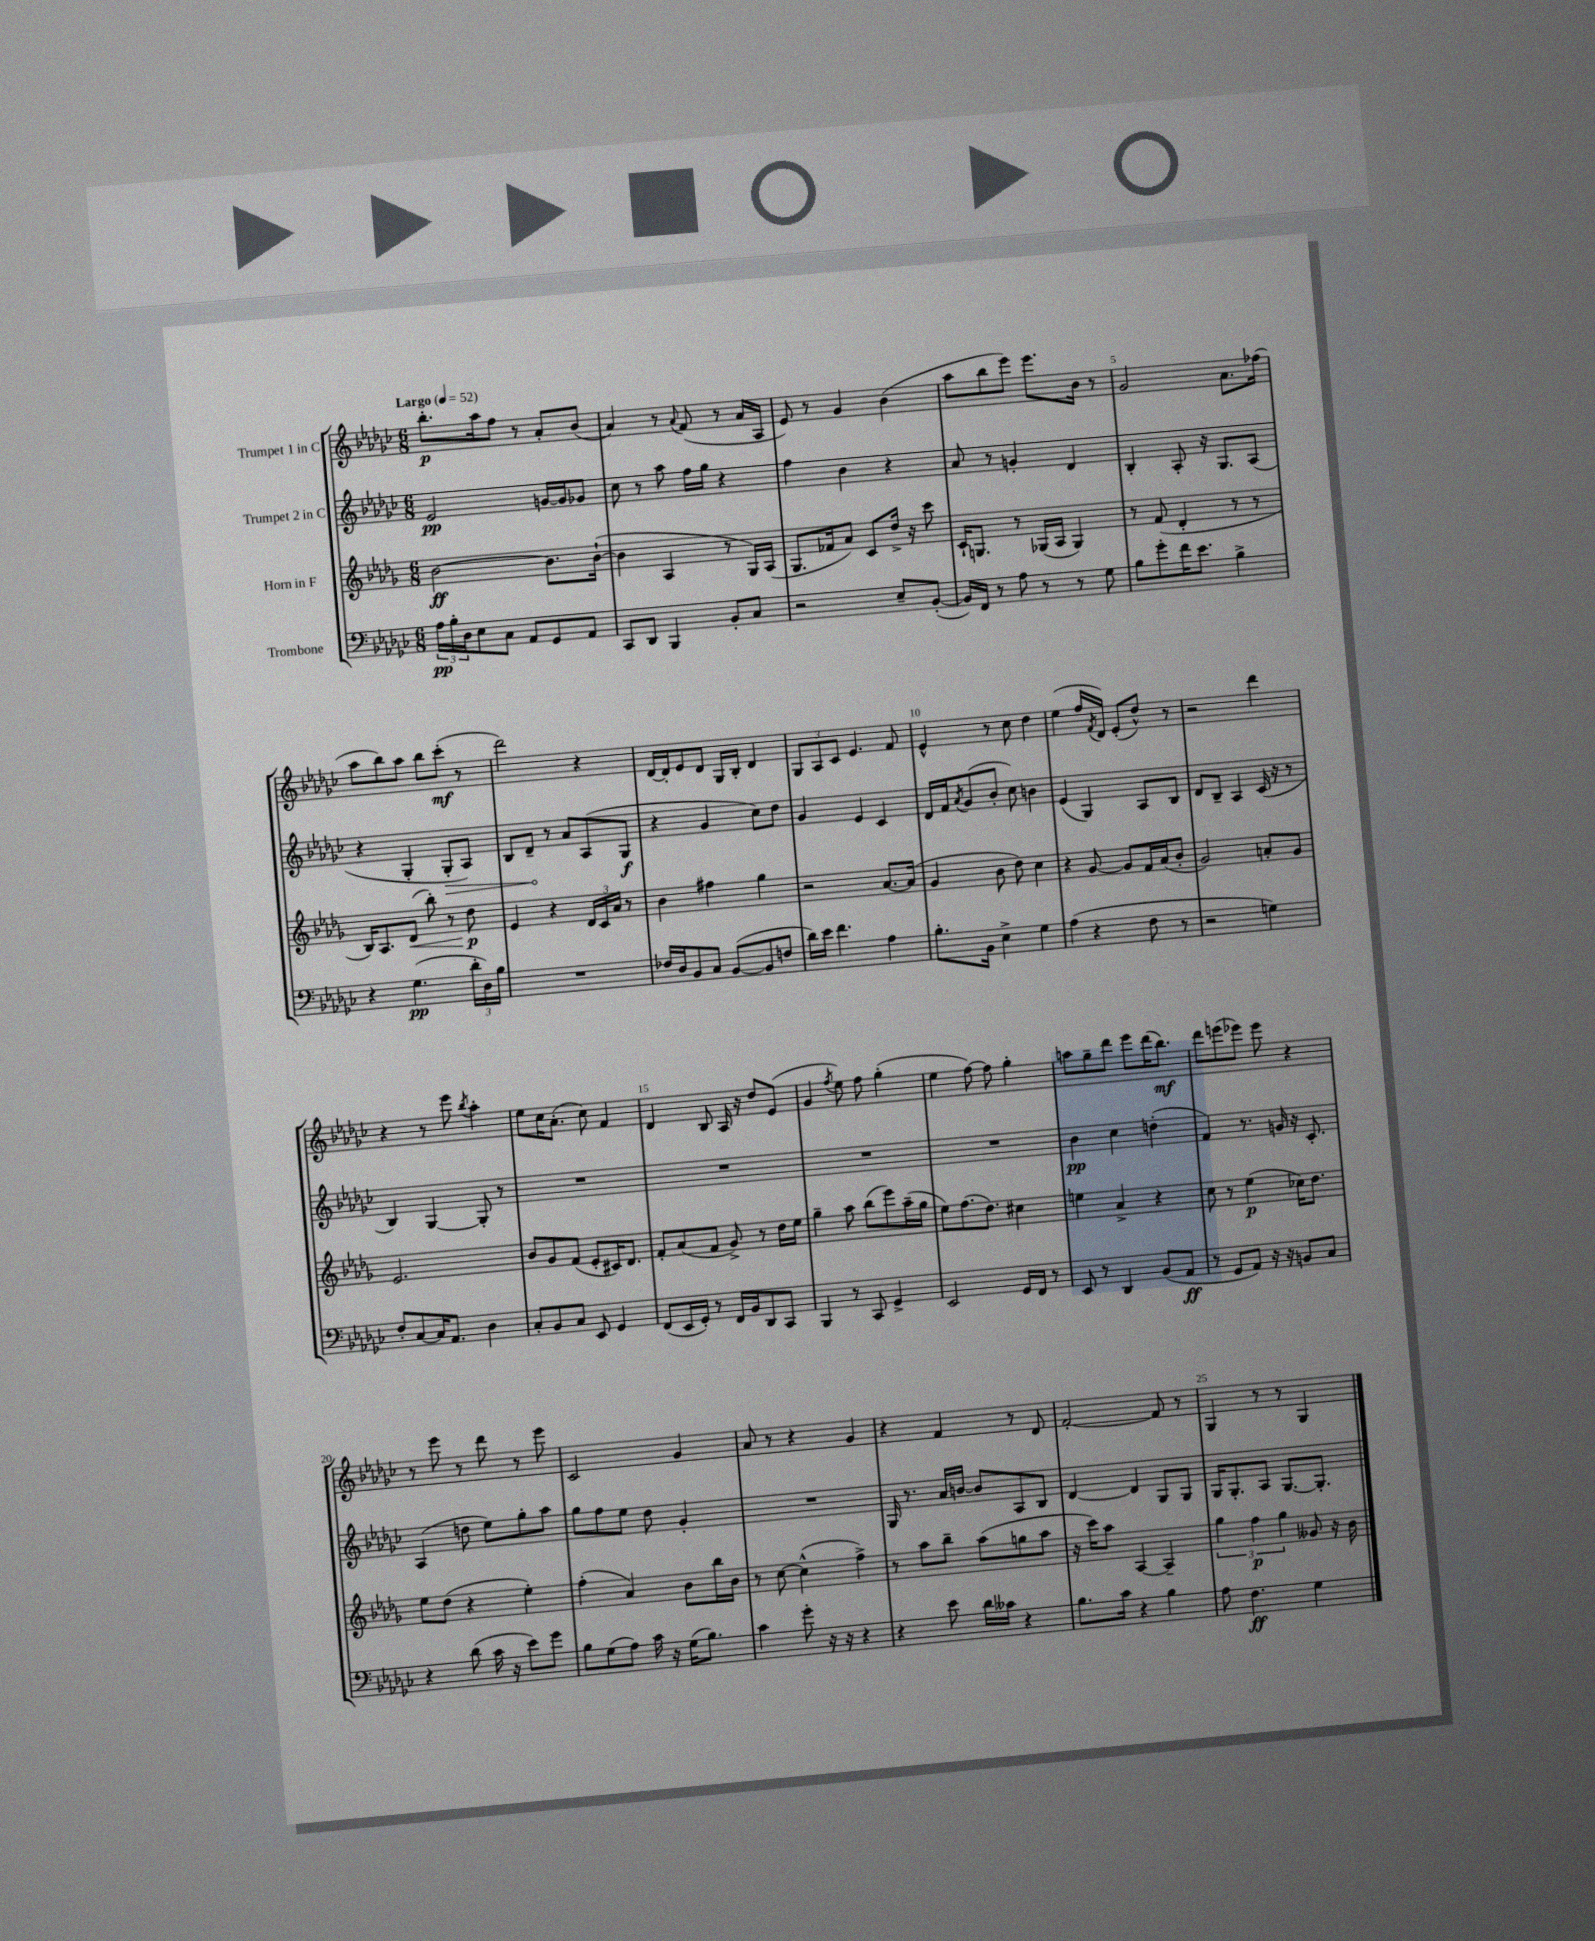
<<
\new StaffGroup <<
\new Staff = "s0" \with { instrumentName = "Trumpet 1 in C" } {
    \clef treble \key ges \major \numericTimeSignature \time 6/8 \tempo "Largo" 4 = 52
    bes''8.-.\p aes''16 f''8 r8 aes'8-. bes'8( |
    aes'4) r8 \appoggiatura { aes'8 } f'8( r8 aes'16 aes16 |
    ees'8) r8 ges'4 bes'4( |
    aes''8 bes''8 ees'''8) ees'''8. bes'16 r8 |
    ges'2 aes'8. fes''16( |
    aes''8 bes''8) aes''8 bes''8 ces'''8-.\mf( r8 |
    des'''2) r4 |
    des'16~ des'16-. ees'8 des'8 ges16 bes16-. des'4 |
    \tuplet 3/2 { ges8 aes8 ces'8 } ees'4. f'8 |
    ees'4-^ r8 ces''8 des''4 |
    ees''4( f''16 \acciaccatura { f'8 } des'16) ees'8-.( des''8-^) r8 |
    r2 des'''4 |
    r4 r8 ees'''8 \acciaccatura { bes''8 } aes''4-. |
    ees''8 ces''16 aes'8.-.( ces''8) f'4 |
    des'4 bes8 aes16 r16 des''8 ees'8( |
    ges'4 \acciaccatura { f''8 } ees''8) f''8 ges''4-.( |
    ees''4 f''8~) f''8 ges''4-. |
    a''8 ges''8-- des'''8 ees'''8 des'''16( bes''8.\mf) |
    des'''8 e'''8( ees'''8) ees'''8 r4 |
    r8 ees'''8 r8 des'''8 r8 ees'''8 |
    ces'2 ges'4 |
    aes'8 r8 r4 ges'4 |
    r4 f'4 r8 des'8 |
    f'2~-. f'8 r8 |
    ges4 r8 r8 ges4 \bar "|." |
}
\new Staff = "s1" \with { instrumentName = "Trumpet 2 in C" } {
    \clef treble \key ges \major \numericTimeSignature \time 6/8
    ees'2\pp g'16~ g'16 ges'8 |
    ces''8 r8 aes''8 f''16 ges''16 r4 |
    f''4 bes'4 r4 |
    aes'8 r8 g'4-. des'4 |
    bes4-. aes8-. r16 ges8. aes8( |
    r4 ges4-. \once \override Hairpin.circled-tip = ##t ges8-.\> aes8) |
    bes8 des'8--\! r8 aes'8 aes8( ges8\f |
    r4 ges'4 ces''8) des''8 |
    ges'4 ees'4 ces'4 |
    des'16 f'16 \acciaccatura { aes'8 } ges'8( bes'8-. ces''8) b'4 |
    ees'4( ges4) aes8 bes8 |
    des'8 bes8-- aes4 ces'16( r16 r8 |
    bes4) ges4~ ges8-. r8 |
    R2. |
    R2. |
    R2. |
    R2. |
    bes'4\pp ces''4 d''4-.( |
    f'4) r8. g'16 r16 ces'8.-. |
    aes4( d''8 ees''8) ges''8-. aes''8 |
    ges''8 f''8 ees''8 des''8 ges'4-. |
    R2. |
    ges16 r8. aes'16 b'16~ b'8 aes8 bes8 |
    des'4~ des'4 ges8 ges8 |
    ges16 ges8.-. aes8 ges8.~ ges8.-. \bar "|." |
}
\new Staff = "s2" \with { instrumentName = "Horn in F" } {
    \clef treble \key des \major \numericTimeSignature \time 6/8
    bes'2~\ff bes'8. bes'16~-!( |
    bes'4 aes4 r8 ges16) aes16( |
    ges8. fes'16 aes'8) c'8 des''16-> r16 c'''8 |
    c'16-! g8. r8 ges16( aes16 ges4) |
    r8 f'8( des'4-. r8 r8 |
    bes16) aes8. des'8\<( bes''8-.) r8 des''8\p\! |
    ees'4 r4 \tuplet 3/2 { des'16 c'16 aes'16 } r8 |
    bes'4 fis''4 ges''4 |
    r2 aes'8.~ aes'16( |
    ges'4 bes'8 des''8) c''4 |
    r4 ges'8~ ges'8 f'16 aes'16( bes'8-. |
    ges'2) a'8-. ges'8 |
    ees'2. |
    bes'8 ges'8 f'8( ees'8-. cis'16) des'8. |
    f'8-. aes'8( f'8 ges'8->) r8 des''16 ees''16 |
    ges''4-- aes''8 bes''8( ees'''8) aes''16--( ges''16 |
    ees''8) f''8.( des''8.) cis''4 |
    e''4 aes'4-> r4 |
    c''8 r8 ees''4\p( ces''16) des''8. |
    ees''8 des''8( r4 ees''4-.) |
    f''4-.( aes'4) bes'8 bes''16 bes'16 |
    r8 c''8~ c''4-^( f''4->) |
    r8 aes''8 bes''8-- aes''8( g''8 aes''8 |
    r16 c'''16) aes''8 aes4~ aes4-- |
    \tuplet 3/2 { ges''4 f''4\p ges''4 } geses'8 r16 bes'16 \bar "|." |
}
\new Staff = "s3" \with { instrumentName = "Trombone" } {
    \clef bass \key ges \major \numericTimeSignature \time 6/8
    \tuplet 3/2 { aes16\pp bes16-. des16 } ees8 ces8 aes,8 ges,8 aes,8 |
    ces,8 des,8 bes,,4 bes,8-. ces8 |
    r2 ees8-- bes,8~-.( |
    bes,16) f,16 r8 aes8 r8 r8 ges8 |
    bes8 ges'8-. f'16 ees'8. bes4-> |
    r4 ges4.\pp( \tuplet 3/2 { des'16-. des16) bes16 } |
    R2. |
    fes16 des16 bes,8 ces8 bes,8~( bes,8 f8 |
    des'16) ees'16 f'4. aes4 |
    bes8.-. bes,16 ees4-> ges4 |
    aes4( r4 f8 r8 |
    r2 g4) |
    f8-. ces8~ ces16 aes,8. des4 |
    ces8-. bes,8 ces8 ees,8 ges,4 |
    f,8( ees,16 ges,16-.) r8 f,16 bes,16 des,8 ces,8 |
    bes,,4 r8 ces,8 ges,4-> |
    ees,2 ges,16 f,16 r8 |
    ees,8 r8 des,4 bes,8( aes,8\ff |
    r8 ges,8 aes,8) r16 r16 b,8 ces8 |
    r4 des'8( ces'16 r16 ees'8) ges'8 |
    bes8 ges8( aes8) ces'16 r16 ges16( bes8.) |
    ces'4 ges'8-. r16 r16 r4 |
    r4 ees'8 des'16 ceses'16 r4 |
    bes8. ces'16 r4 bes4 |
    aes8 f4.\ff ges4 \bar "|." |
}
>>
>>
\layout { \context { \Score \override BarNumber.break-visibility = ##(#f #t #t) barNumberVisibility = #(every-nth-bar-number-visible 5) } }
